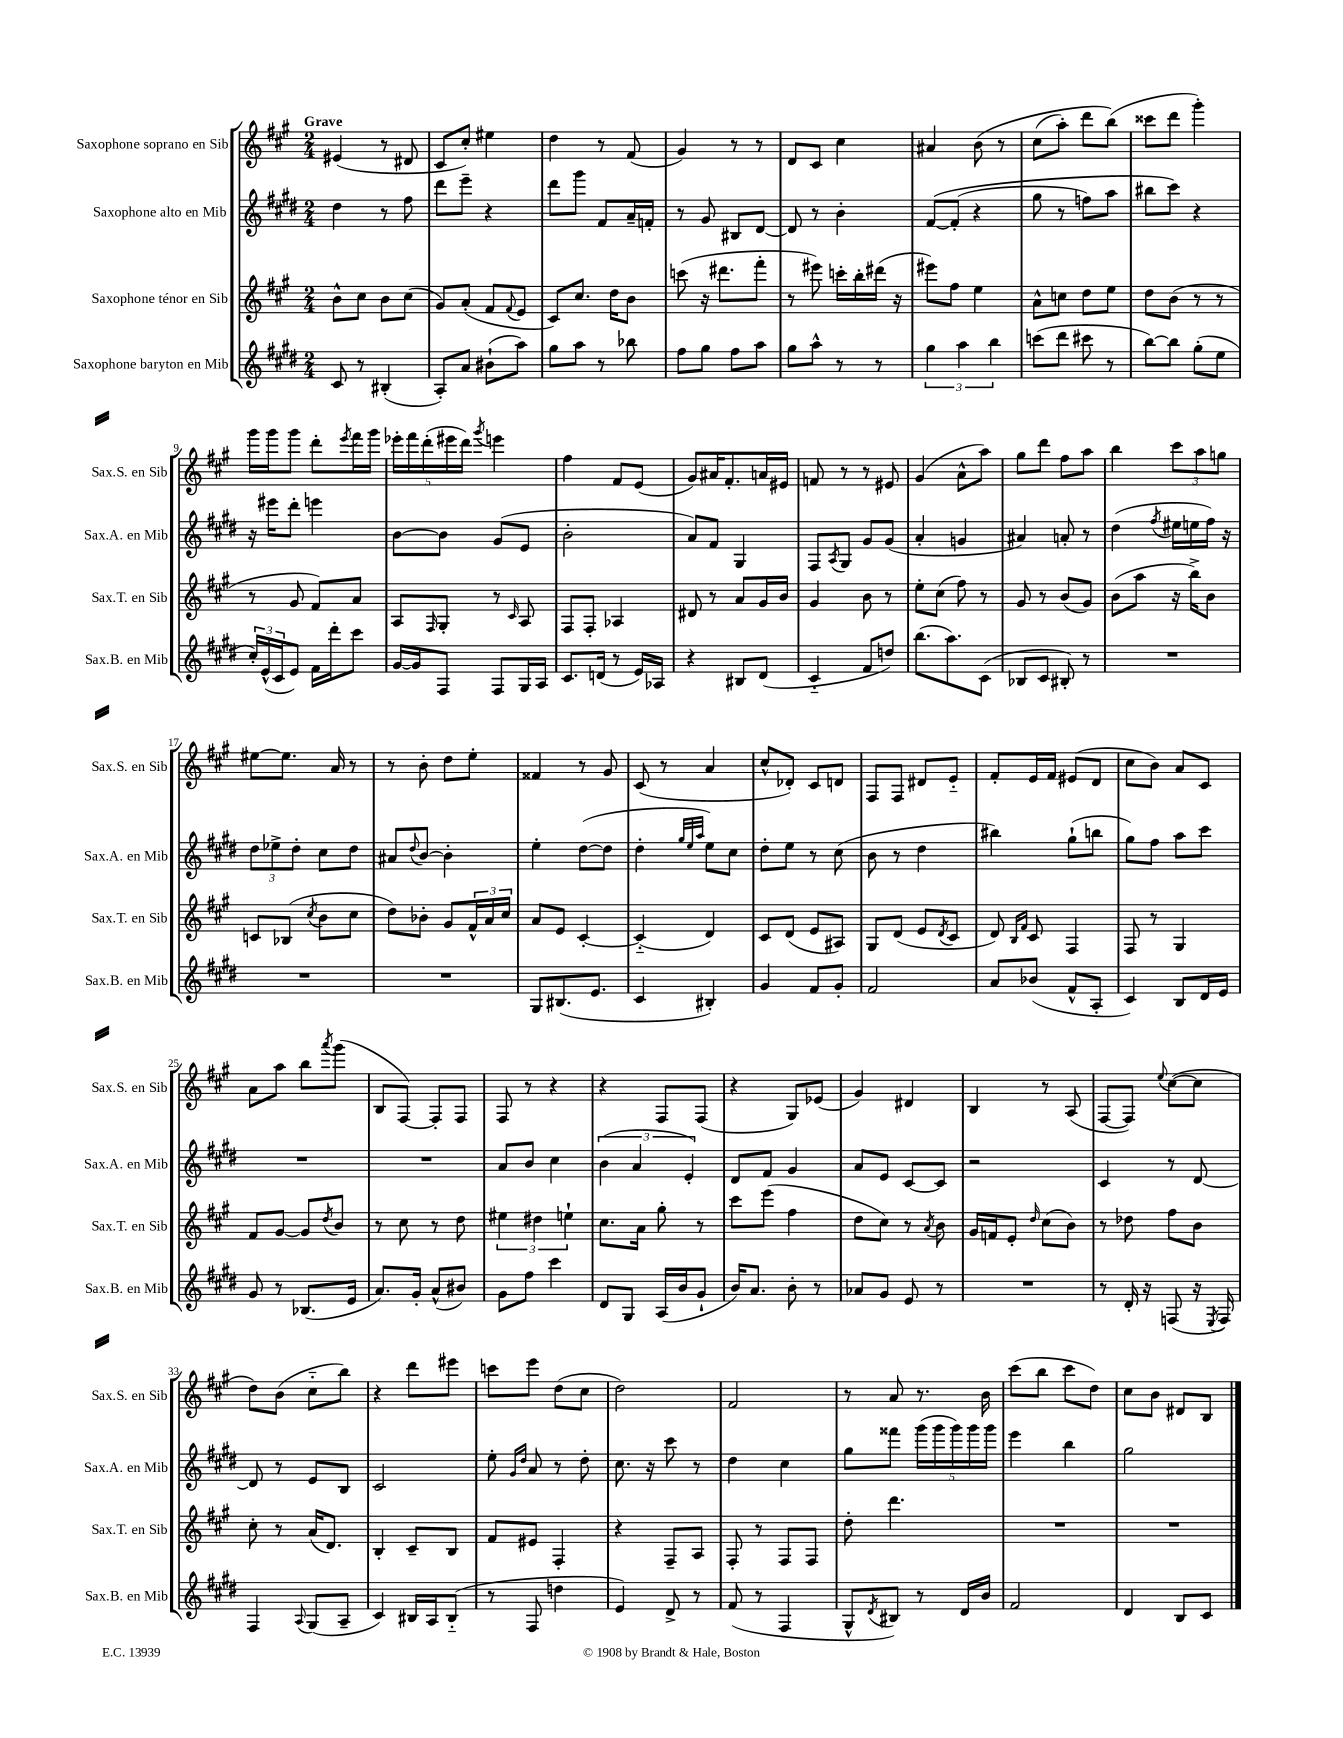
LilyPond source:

<<
\new StaffGroup <<
\new Staff = "s0" \with { instrumentName = "Saxophone soprano en Sib" shortInstrumentName = "Sax.S. en Sib" } {
    \clef treble \key a \major \numericTimeSignature \time 2/4 \tempo "Grave"
    eis'4( r8 dis'8 |
    cis'8 cis''8-.) eis''4 |
    d''4 r8 fis'8( |
    gis'4) r8 r8 |
    d'8 cis'8 cis''4 |
    ais'4 b'8\( r8 |
    cis''8( a''8-.) d'''8 b''8(\) |
    cisis'''8 d'''8 gis'''4-.) |
    gis'''16 gis'''16 gis'''8 d'''8-. \acciaccatura { e'''8 } fis'''16 gis'''16 |
    \tuplet 5/4 { ees'''16-. fis'''16 d'''16-.( eis'''16 d'''16) } \acciaccatura { gis'''8 } e'''4 |
    fis''4 fis'8 e'8( |
    gis'8) ais'16 fis'8.-. a'16 eis'16 |
    f'8 r8 r8 eis'8 |
    gis'4( a'8-^ a''8) |
    gis''8 d'''8 fis''8 a''8 |
    b''4 \tuplet 3/2 { cis'''8 a''8 g''8 } |
    eis''8~ eis''8. a'16 r8 |
    r8 b'8-. d''8 e''8-. |
    fisis'4 r8 gis'8 |
    cis'8( r8 a'4 |
    cis''8-^ des'8-.) cis'8 d'8 |
    fis8 fis8 dis'8 e'8-_ |
    fis'8-. e'16 fis'16 eis'8( d'8 |
    cis''8 b'8) a'8 cis'8 |
    a'8 a''8 b''8 \acciaccatura { a'''8 } gis'''8( |
    b8 fis8~) fis8-. fis8 |
    fis8 r8 r4 |
    r4 fis8 fis8( |
    r4 gis8) ees'8( |
    gis'4) dis'4 |
    b4 r8 a8( |
    fis8~ fis8) \appoggiatura { e''8 } cis''8~( cis''8 |
    d''8) b'8( cis''8-_ b''8) |
    r4 d'''8 eis'''8 |
    c'''8 e'''8 d''8( cis''8 |
    d''2) |
    fis'2 |
    r8 a'8 r8. b'16 |
    cis'''8( b''8 cis'''8 d''8) |
    cis''8 b'8 dis'8 b8 \bar "|." |
}
\new Staff = "s1" \with { instrumentName = "Saxophone alto en Mib" shortInstrumentName = "Sax.A. en Mib" } {
    \clef treble \key e \major \numericTimeSignature \time 2/4
    dis''4 r8 fis''8 |
    dis'''8 e'''8-- r4 |
    dis'''8 gis'''8 fis'8 a'16-- f'16-. |
    r8 gis'8 bis8 dis'8~ |
    dis'8 r8 b'4-. |
    fis'8~\( fis'8-.( r4 |
    gis''8 r8 f''8) a''8 |
    bis''8 cis'''8\) r4 |
    r16 eis'''16 dis'''8-. e'''4 |
    b'8~ b'8 gis'8( e'8 |
    b'2-. |
    a'8) fis'8 gis4 |
    fis8 \acciaccatura { a8 } gis8 gis'8 gis'8( |
    a'4-. g'4 |
    ais'4) a'8-. r8 |
    dis''4( \acciaccatura { fis''8 } eis''16 e''16 fis''16) r16 |
    \tuplet 3/2 { dis''8 ees''8-> dis''8-. } cis''8 dis''8 |
    ais'8 \appoggiatura { dis''8 } b'8~ b'4-. |
    e''4-. dis''8~( dis''8 |
    dis''4-. \grace { gis''32 e''32 a''32 } e''8) cis''8 |
    dis''8-. e''8 r8 cis''8( |
    b'8 r8 dis''4 |
    bis''4) gis''8-!( b''8 |
    gis''8) fis''8 a''8 cis'''8 |
    R2 |
    R2 |
    a'8 b'8 cis''4 |
    \tuplet 3/2 { b'4( a'4 e'4-.) } |
    dis'8 fis'8 gis'4 |
    a'8 e'8 cis'8~ cis'8 |
    r2 |
    cis'4 r8 dis'8~ |
    dis'8 r8 e'8 b8 |
    cis'2 |
    e''8-. \grace { gis'16 dis''16 } a'8 r8 dis''8-. |
    cis''8. r16 cis'''8 r8 |
    dis''4 cis''4 |
    gis''8 fisis'''8 \tuplet 5/4 { gis'''16( gis'''16 gis'''16) gis'''16 gis'''16 } |
    e'''4 b''4 |
    gis''2 \bar "|." |
}
\new Staff = "s2" \with { instrumentName = "Saxophone ténor en Sib" shortInstrumentName = "Sax.T. en Sib" } {
    \clef treble \key a \major \numericTimeSignature \time 2/4
    b'8-^ cis''8 b'8 cis''8( |
    gis'8) a'8-.( fis'8 \appoggiatura { fis'8 } e'8 |
    cis'8) cis''8. d''16 b'8 |
    c'''8( r16 dis'''8. fis'''8-. |
    r8 eis'''8) c'''16-. b''16-. dis'''16( r16 |
    eis'''8) fis''8 e''4 |
    a'8-^ c''8 d''8 e''8 |
    d''8 b'8( r8 r8 |
    r8 gis'8 fis'8) a'8 |
    a8 \grace { fis16 } gis8-. r8 \grace { cis'16 } a8 |
    fis8 fis8-. aes4 |
    dis'8 r8 a'8 gis'16 b'16 |
    gis'4 b'8 r8 |
    e''8-. cis''8( fis''8) r8 |
    gis'8 r8 b'8( gis'8) |
    b'8( a''8 r16 b''16->) b'8 |
    c'8 bes8( \acciaccatura { cis''8 } b'8 cis''8 |
    d''8) bes'8-. gis'8 \tuplet 3/2 { fis'16-^ a'16 cis''16 } |
    a'8 e'8 cis'4~-. |
    cis'4-_( d'4) |
    cis'8 d'8( e'8 ais8) |
    gis8 d'8( e'8 \acciaccatura { d'8 } cis'8 |
    d'8) \grace { b16 fis'16 } cis'8 fis4 |
    fis8 r8 gis4 |
    fis'8 gis'8~ gis'8 \acciaccatura { d''8 } b'8 |
    r8 cis''8 r8 d''8 |
    \tuplet 3/2 { eis''4 dis''4 e''4-! } |
    cis''8. a'16 gis''8-. r8 |
    cis'''8 e'''8( fis''4 |
    d''8 cis''8) r8 \acciaccatura { a'8 } b'8 |
    gis'16 f'16 e'8-. \grace { d''16 } cis''8( b'8) |
    r8 des''8 fis''8 b'8 |
    cis''8-. r8 a'16( d'8.) |
    b4-. cis'8-- b8 |
    fis'8 eis'8 fis4-. |
    r4 fis8-- a8 |
    fis8-. r8 fis8 fis8 |
    d''8-. d'''4. |
    R2 |
    R2 \bar "|." |
}
\new Staff = "s3" \with { instrumentName = "Saxophone baryton en Mib" shortInstrumentName = "Sax.B. en Mib" } {
    \clef treble \key e \major \numericTimeSignature \time 2/4
    cis'8 r8 bis4-.( |
    a8-.) a'8 bis'8-!( a''8) |
    gis''8 a''8 r8 bes''8 |
    fis''8 gis''8 fis''8 a''8 |
    gis''8 a''8-^ r8 r8 |
    \tuplet 3/2 { gis''4 a''4 b''4 } |
    c'''8( dis'''8 cis'''8 r8 |
    b''8~) b''8 gis''8-.( e''8 |
    \tuplet 3/2 { cis''16-.) e'16-^( cis'16 } e'8) fis'16 dis'''16-. cis'''8 |
    gis'16~ gis'16 fis8 fis8 gis16 a16 |
    cis'8. d'16( r8 e'16) aes16 |
    r4 bis8 dis'8( |
    cis'4-_ fis'8 d''8) |
    b''8.( a''8.) cis'8( |
    bes8 cis'8 bis8-.) r8 |
    R2 |
    R2 |
    R2 |
    gis8 bis8.( e'8. |
    cis'4 bis4-.) |
    gis'4 fis'8 gis'8-. |
    fis'2 |
    a'8 bes'8( fis'8-^ a8-. |
    cis'4) b8 dis'16 e'16 |
    gis'8 r8 bes8.( e'16 |
    a'8.) gis'16-. a'8-^( bis'8) |
    gis'8 fis''8 cis'''4 |
    dis'8 gis8 a16( b'16 gis'8-! |
    b'16) a'8. b'8-. r8 |
    aes'8 gis'8 e'8 r8 |
    R2 |
    r8 dis'16-. r16 f8( r16 \acciaccatura { e8 } f16) |
    fis4 \appoggiatura { a8 } gis8( a8-- |
    cis'4) bis16 a16 bis8-_( |
    r8 fis8 d''4 |
    e'4) dis'8-> r8 |
    fis'8( r8 fis4 |
    gis8-^ \acciaccatura { dis'8 } bis8) r8 dis'16 b'16 |
    fis'2 |
    dis'4 b8 cis'8 \bar "|." |
}
>>
>>
